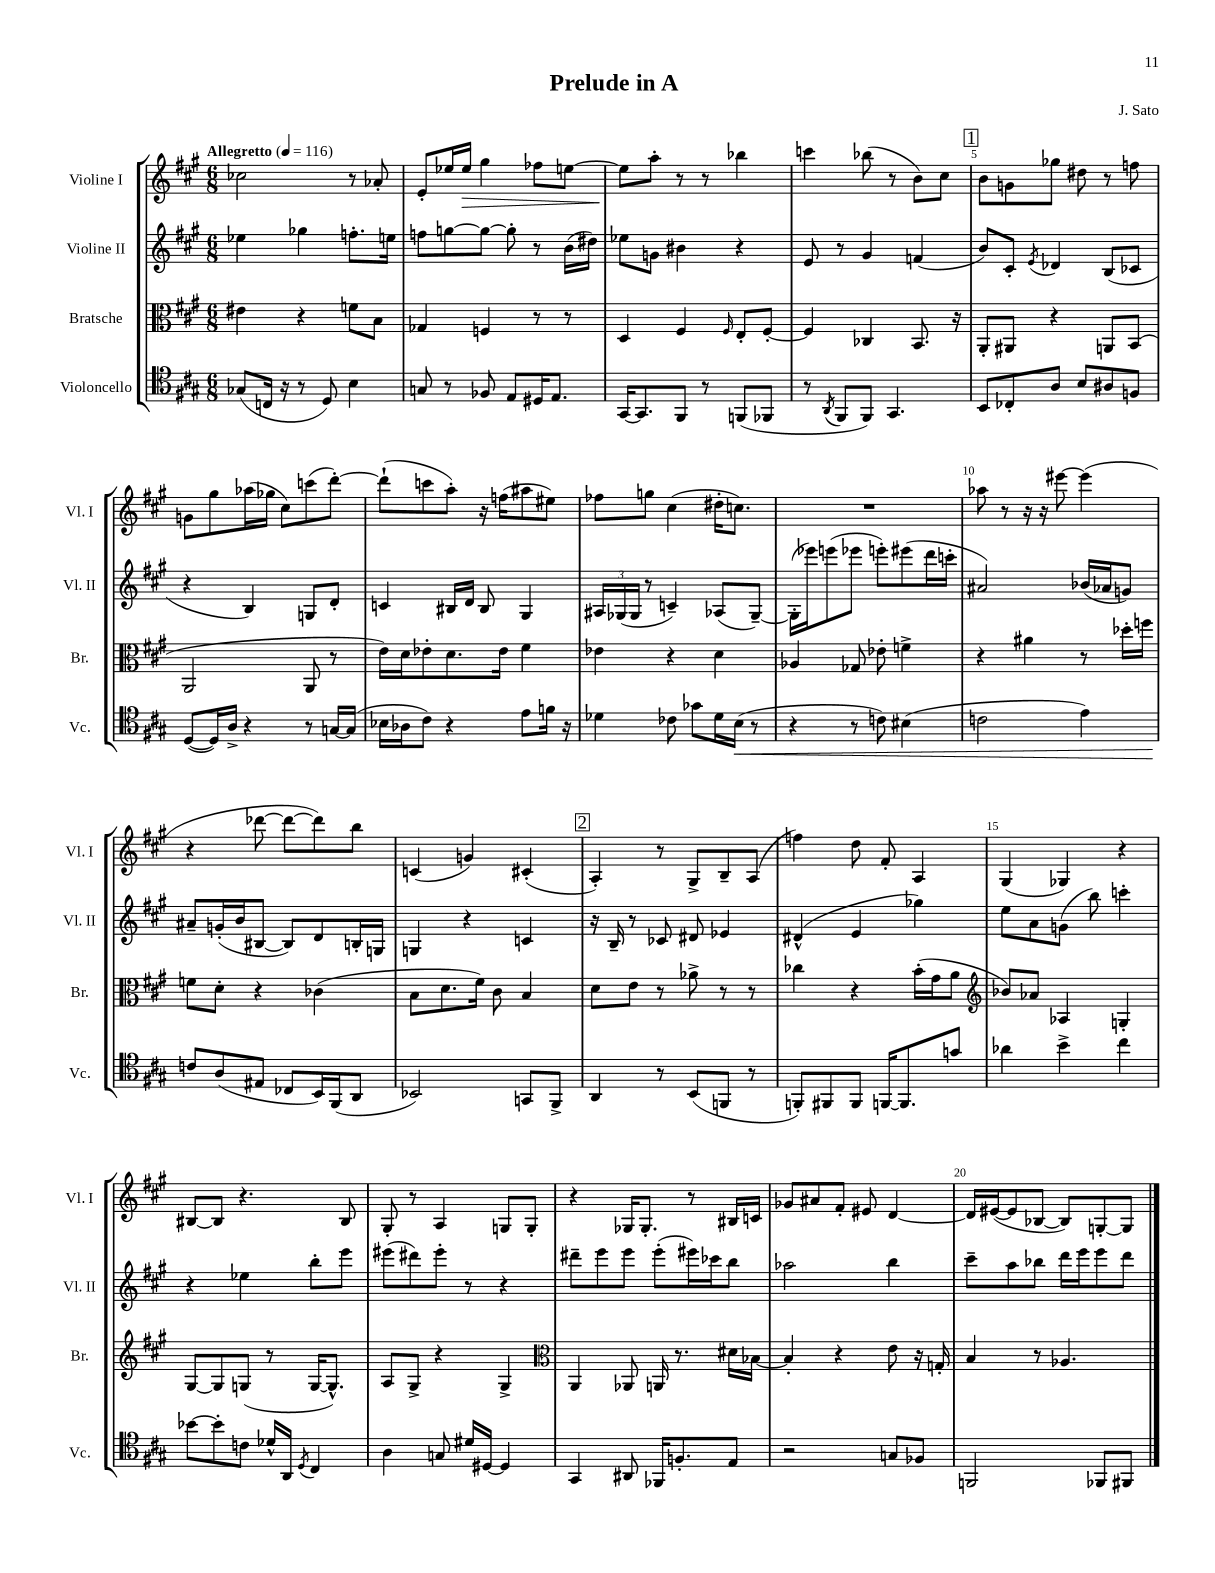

**kern	**dynam	**kern	**kern	**kern	**dynam
*part4	*part4	*part3	*part2	*part1	*part1
*staff4	*staff4	*staff3	*staff2	*staff1	*staff1
*I"Violoncello	*	*I"Bratsche	*I"Violine II	*I"Violine I	*
*I'Vc.	*	*I'Br.	*I'Vl. II	*I'Vl. I	*
*clefC4	*	*clefC3	*clefG2	*clefG2	*
*k[f#c#g#]	*	*k[f#c#g#]	*k[f#c#g#]	*k[f#c#g#]	*
*M6/8	*	*M6/8	*M6/8	*M6/8	*
*MM116	*	*MM116	*MM116	*MM116	*
=1	=1	=1	=1	=1	=1
!	!	!	!	!LO:TX:a:B:t=Allegretto	!
(8G-X/L	.	4e#X\	4ee-X\	2cc-X\	.
16Cn/Jk	.	.	.	.	.
16r	.	.	.	.	.
8r	.	4r	4gg-X\	.	.
8D/)	.	.	.	.	.
4B\	.	8fn\L	8.ffn'\L	8r	.
.	.	8B\J	.	8a-X'/	.
.	.	.	16een\Jk	.	.
=2	=2	=2	=2	=2	=2
8Gn/	.	4G-X/	8ffn\L	8e'/L	.
8r	.	.	[8ggn\	16ee-X/L	.
!	!	!	!	!	!LO:HP:b
.	.	.	.	16ee-/JJ	>
8F-X/	.	4Fn/	8gg\J_	4gg#\	.
8E/L	.	.	8gg'\]	.	.
16D#X/K	.	8r	8r	8ff-X\L	.
8.E/J	.	.	.	.	.
.	.	8r	(16b\LL	[8een\J	.
.	.	.	16dd#X\JJ)	.	.
=3	=3	=3	=3	=3	=3
[16GG#/KL	.	4D/	8ee-X\L	8ee\L]	.
8.GG#/]	.	.	.	.	.
.	.	.	8gn\J	8aa'\J	]
8FF#/J	.	4F#/	4b#X\	8r	.
8r	.	.	.	8r	.
.	.	16qqF#/	.	.	.
(8FFn/L	.	8E'/L	4r	4bb-X\	.
8FF-X/J	.	[8F#'/J	.	.	.
=4	=4	=4	=4	=4	=4
8r	.	4F#/]	8e/	4cccn\	.
8qAA/	.	.	.	.	.
8FF#/L	.	.	8r	.	.
8FF#/J)	.	4C-X/	4g#/	(8bb-X\	.
4.GG#/	.	.	.	8r	.
.	.	8.BB/	(4fn/	8b\L)	.
.	.	.	.	8cc#\J	.
.	.	16r	.	.	.
!!LO:REH:place=s1:t=1
=5	=5	=5	=5	=5	=5
8BB/L	.	8AA'/L	8b/L)	8b\L	.
8C-X'/	.	8AA#X/J	8c#'/J	8gn\	.
.	.	.	8qe/	.	.
8A/J	.	4r	4d-X/	8gg-X\J	.
8B/L	.	.	.	8dd#X\	.
8A#X/	.	8AAn/L	(8B/L	8r	.
8Fn/J	.	(8BB/J	8c-X/J	8ffn\	.
!!LO:LB:g=z
=6	=6	=6	=6	=6	=6
([8D/L	.	2AA/	4r	8gn\L	.
16D/L])	.	.	.	8gg#\	.
16A^/JJ	.	.	.	.	.
4r	.	.	4B/)	(16aa-X\L	.
.	.	.	.	16gg-X\JJ	.
.	.	.	.	8cc#\L)	.
8r	.	8AA/	8Gn/L	(8cccn\	.
[16Gn/LL	.	8r	8d'/J	[8ddd'\J)	.
(16G/JJ]	.	.	.	.	.
=7	=7	=7	=7	=7	=7
16B-X\LL	.	16e\LL)	4cn/	(8ddd`\L]	.
16A-X\J	.	16d\J	.	.	.
8c#\J)	.	8e-X'\	.	8cccn\	.
4r	.	8.d\	16B#X/LL	8aa'\J)	.
.	.	.	16d/JJ	.	.
.	.	.	8B#/	16r	.
.	.	16e-\Jk	.	(16ffn\KL	.
8e\L	.	4f#\	4G#/	8aa#X\	.
16fn\Jk	.	.	.	8ee#X\J)	.
16r	.	.	.	.	.
=8	=8	=8	=8	=8	=8
4d-X\	.	4e-X\	24A#X/LL	8ff-X\L	.
.	.	.	(24G-X/	.	.
.	.	.	24G-/JJ	.	.
.	.	.	8r	8ggn\J	.
8c-X\	.	4r	4cn~/)	(4cc#\	.
8g-X\L	.	.	.	.	.
16d-\L	.	4d\	(8A-X/L	16dd#X'\KL	.
!	!LO:HP:b	!	!	!	!
(16B\JJ	<	.	.	8.ccn\J)	.
8r	.	.	[8G-~/J)	.	.
=9	=9	=9	=9	=9	=9
4r	.	4A-X/	(16G-'\LL]	2.r	.
.	.	.	16eee-X\J)	.	.
.	.	.	(8eeen\	.	.
8r	.	8G-X/	8eee-X\J	.	.
8cn\)	.	8e-X'\	8eeen'\L)	.	.
(4B#X\	.	4fn^\	(8eee#X\	.	.
.	.	.	16ddd\L	.	.
.	.	.	16cccn'\JJ	.	.
=10	=10	=10	=10	=10	=10
2cn\	.	4r	2a#X/)	8aa-X\	.
.	.	.	.	8r	.
.	.	4a#X\	.	16r	.
.	.	.	.	16r	.
.	.	.	.	[8eee#X\	.
4e\)	.	8r	(16b-X/LL	(4eee#\]	.
.	.	.	16a-X/J	.	.
.	.	16dd-X'\LL	8gn/J)	.	.
.	.	16ffn\JJ	.	.	.
!!LO:LB:g=z
=11	=11	=11	=11	=11	=11
8cn/L	.	8fn\L	8a#X~/L	4r	.
(8A/	[	8d'\J	(16gn'/L	.	.
.	.	.	16b/J	.	.
8E#X/J	.	4r	[8B#X/J	[8ddd-X\	.
8C-X/L	.	.	8B#/L])	8ddd-\L_	.
16BB/L)	.	(4c-X\	8d/	8ddd-\])	.
(16FF#/J	.	.	.	.	.
8AA/J	.	.	16Bn'/L	8bb\J	.
.	.	.	16Gn/JJ	.	.
=12	=12	=12	=12	=12	=12
2BB-X/)	.	8B\L	4Gn/	(4cn/	.
.	.	8.d\	.	.	.
.	.	.	4r	4gn/)	.
.	.	16f#\Jk)	.	.	.
.	.	8c#\	.	.	.
8GGn/L	.	4B/	4cn/	(4c#X'/	.
8FF#^/J	.	.	.	.	.
!!LO:REH:place=s1:t=2
=13	=13	=13	=13	=13	=13
4AA/	.	8d\L	16r	4A'/)	.
.	.	.	16B~/	.	.
.	.	8e\J	8r	.	.
8r	.	8r	8c-X/	8r	.
(8BB/L	.	8a-X^\	8d#X/	8G#^/L	.
8FFn/J	.	8r	4e-X/	8B~/	.
8r	.	8r	.	(8A/J	.
=14	=14	=14	=14	=14	=14
8FFn'/L)	.	4cc-X\	(4d#X^^/	4ffn\)	.
8FF#X/	.	.	.	.	.
8FF#/J	.	4r	4e/	8dd\	.
[16FFn/KL	.	.	.	8f#'/	.
8.FF/]	.	.	.	.	.
.	.	(16b'\LL	4gg-X\)	4A/	.
.	.	16g#\J	.	.	.
8gn/J	.	8a\J	.	.	.
=15	=15	=15	=15	=15	=15
*	*	*clefG2	*	*	*
4a-X\	.	8b-X/L)	8ee\L	(4G#/	.
.	.	8a-X/J	8a\	.	.
4b^\	.	4A-X/	(8gn\J	4G-X/)	.
.	.	.	8bb\)	.	.
4cc#\	.	4Gn'/	4cccn'\	4r	.
!!LO:LB:g=z
=16	=16	=16	=16	=16	=16
[8b-X\L	.	[8G#/L	4r	[8B#X/L	.
8b-'\]	.	8G#/]	.	8B#/J]	.
8cn\J	.	(8Gn/J	4ee-X\	4.r	.
16d-X^^/LL	.	8r	.	.	.
16AA/JJ	.	.	.	.	.
8qD/	.	.	.	.	.
4C#/	.	[16G/KL	8bb'\L	.	.
.	.	8.G^^/J])	.	.	.
.	.	.	8eee\J	8B#/	.
=17	=17	=17	=17	=17	=17
4A\	.	8A/L	(8eee#X\L	8G#'/	.
.	.	8G#^/J	8ddd#X\)	8r	.
8Gn/	.	4r	8eee#'\J	4A/	.
16d#X/LL	.	.	8r	.	.
[16D#X/JJ	.	.	.	.	.
4D#/]	.	4G#^/	4r	8Gn/L	.
.	.	.	.	8G'/J	.
=18	=18	=18	=18	=18	=18
*	*	*clefC3	*	*	*
4GG#/	.	4AA/	8ddd#X~\L	4r	.
.	.	.	8eee\	.	.
8AA#X/	.	8AA-X/	8eee\J	16G-X/KL	.
.	.	.	.	8.G-'/J	.
16FF-X/KL	.	16AAn/	(8eee'\L	.	.
8.Fn'/	.	8.r	.	.	.
.	.	.	16eee#X\L)	8r	.
.	.	.	16ccc-X\J	.	.
8E/J	.	16d#X\LL	8bb\J	16B#X/LL	.
.	.	[16B-X\JJ	.	16cn/JJ	.
=19	=19	=19	=19	=19	=19
2r	.	4B-'/]	2aa-X\	8g-X/L	.
.	.	.	.	8a#X/	.
.	.	4r	.	8f#'/J	.
.	.	.	.	8e#X/	.
8Gn/L	.	8e\	4bb\	[4d/	.
8F-X/J	.	16r	.	.	.
.	.	16Gn'/	.	.	.
=20	=20	=20	=20	=20	=20
2FFn/	.	4B/	8ccc#~\L	16d/LL]	.
.	.	.	.	([16e#X/J	.
.	.	.	8aa\	8e#/]	.
.	.	8r	8bb-X\J	[8B-X/J	.
.	.	4.A-X/	16ddd\LL	8B-/L])	.
.	.	.	16eee\J	.	.
8FF-X/L	.	.	8eee\	[8Gn'/	.
8FF#X/J	.	.	8ddd\J	8G/J]	.
==	==	==	==	==	==
*-	*-	*-	*-	*-	*-
